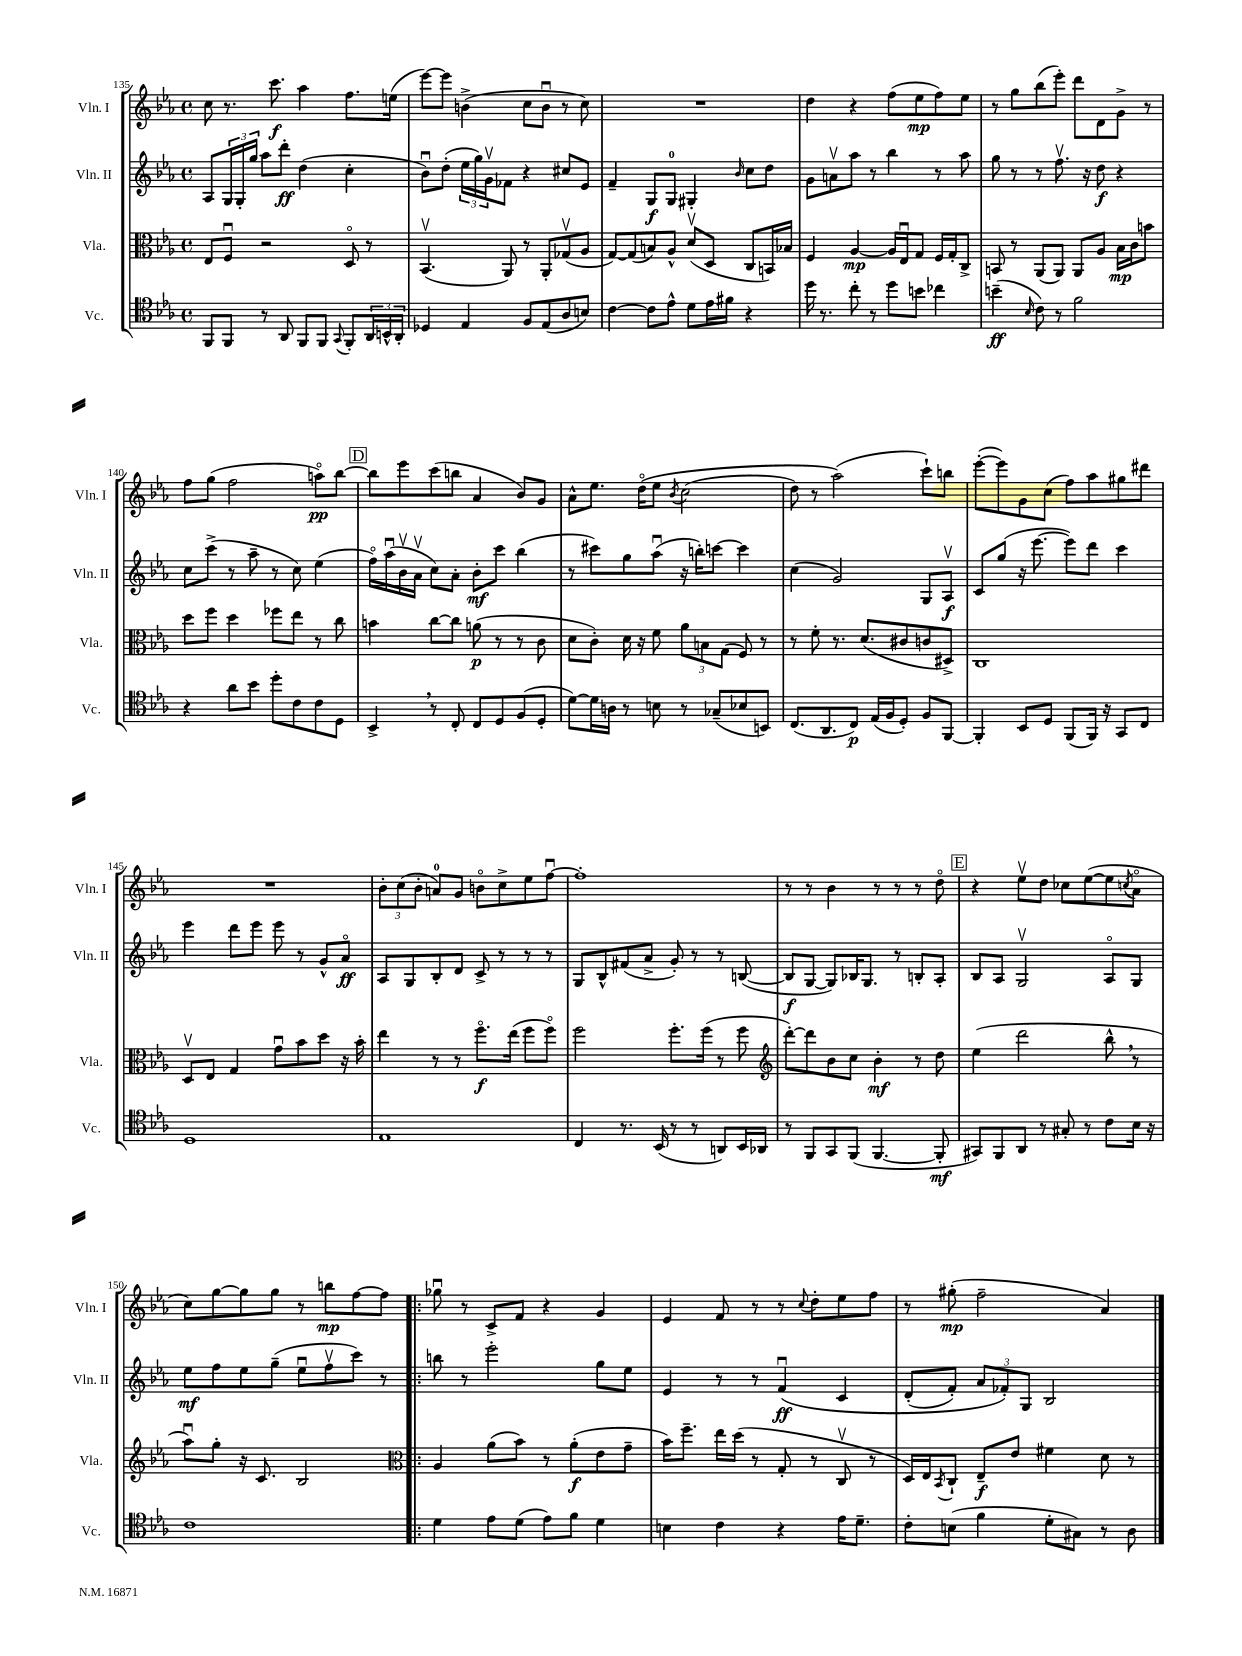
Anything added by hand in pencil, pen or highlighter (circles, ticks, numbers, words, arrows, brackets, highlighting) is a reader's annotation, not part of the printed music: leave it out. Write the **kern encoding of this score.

**kern	**dynam	**kern	**dynam	**kern	**dynam	**kern	**dynam
*part4	*part4	*part3	*part3	*part2	*part2	*part1	*part1
*staff4	*staff4	*staff3	*staff3	*staff2	*staff2	*staff1	*staff1
*I"Vc.	*	*I"Vla.	*	*I"Vln. II	*	*I"Vln. I	*
*I'Vc.	*	*I'Vla.	*	*I'Vln. II	*	*I'Vln. I	*
*clefC4	*	*clefC3	*	*clefG2	*	*clefG2	*
*k[b-e-a-]	*	*k[b-e-a-]	*	*k[b-e-a-]	*	*k[b-e-a-]	*
*M4/4	*	*M4/4	*	*M4/4	*	*M4/4	*
*met(c)	*	*met(c)	*	*met(c)	*	*met(c)	*
=135	=135	=135	=135	=135	=135	=135	=135
8FF/L	.	8E-/L	.	8A-/L	.	8cc\	.
8FF/J	.	8Fu/J	.	24G/L	.	8.r	.
.	.	.	.	24G'/	.	.	.
.	.	.	.	24gg/JJ	.	.	.
8r	.	2r	.	8aa-\L	.	.	.
.	.	.	.	.	.	8.ccc\	f
8AA-/	.	.	.	8ddd'\J	ff	.	.
8FF/L	.	.	.	(4dd\	.	4aa-\	.
8FF/J	.	.	.	.	.	.	.
8qqGG/	.	.	.	.	.	.	.
8FF'/L	.	8D/	.	4cc'\	.	8.ff\L	.
24AA-/L	.	8r	.	.	.	.	.
24BBn^^/	.	.	.	.	.	.	.
.	.	.	.	.	.	(16een\Jk	.
24AA-'/JJ	.	.	.	.	.	.	.
=136	=136	=136	=136	=136	=136	=136	=136
4D-X/	.	(4.BB-v/	.	8b-u\L)	.	[8eee-\L)	.
.	.	.	.	(8dd'\J	.	8eee-\J]	.
4E-/	.	.	.	24ee-\LL	.	(4bn^\	.
.	.	.	.	24gg\)	.	.	.
.	.	.	.	24gv\J	.	.	.
.	.	8AA-/)	.	8f-X\J	.	.	.
8F/L	.	8r	.	4r	.	8cc\L	.
(8E-/	.	8AA-'/L	.	.	.	8bu\J	.
8A-/	.	(8G-Xv/	.	8cc#X/L	.	8r	.
8Bn/J)	.	8A-/J	.	8e-/J	.	8cc\)	.
=137	=137	=137	=137	=137	=137	=137	=137
[4c\	.	[8G/L)	.	4f~/	.	1r	.
.	.	(8G/]	.	.	.	.	.
8c\L]	.	8Bn/)	.	8G/L	f	.	.
8e-^^\J	.	8A-^^/J	.	8G/J	.	.	.
8d\L	.	(8dv/L	.	4G#X'/	.	.	.
16e-\L	.	8D/J	.	.	.	.	.
16f#X\JJ	.	.	.	.	.	.	.
.	.	.	.	16qqb-/	.	.	.
4r	.	8C/L	.	8cc\L	.	.	.
.	.	16BBn/L)	.	8dd\J	.	.	.
.	.	16B-X/JJ	.	.	.	.	.
=138	=138	=138	=138	=138	=138	=138	=138
16dd\	.	4F/	.	8g\L	.	4dd\	.
8.r	.	.	.	.	.	.	.
.	.	.	.	8anv\	.	.	.
8cc'\	.	[4A-/	mp	8aa-\J	.	4r	.
8r	.	.	.	8r	.	.	.
8dd\L	.	16A-/LL]	.	4bb-\	.	(8ff\L	.
.	.	16E-u/J	.	.	.	.	.
8bn\J	.	8G/J	.	.	.	8ee-\	mp
4cc-X\	.	16F/LL	.	8r	.	8ff\)	.
.	.	16G'/J	.	.	.	.	.
.	.	8C^/J	.	8aa-\	.	8ee-\J	.
=139	=139	=139	=139	=139	=139	=139	=139
(4bn~\	ff	8BBn/	.	8gg\	.	8r	.
.	.	8r	.	8r	.	8gg\L	.
16qqB-/	.	.	.	.	.	.	.
8c\)	.	(8AA-/L	.	8r	.	(8bb-\	.
8r	.	8AA-/J)	.	8.ffv\	.	8eee-'\J)	.
2f\	.	8AA-/L	.	.	.	8ddd\L	.
.	.	.	.	16r	.	.	.
.	.	8A-/J	.	8dd\	f	8d\	.
.	.	16B-\LL	mp	4r	.	8g^\J	.
.	.	16c\J	.	.	.	.	.
.	.	8bn\J	.	.	.	8r	.
!!LO:LB:g=z
=140	=140	=140	=140	=140	=140	=140	=140
4r	.	8dd\L	.	8cc\L	.	8ff\L	.
.	.	8ff\J	.	(8ccc^\J	.	(8gg\J	.
8a-\L	.	4dd\	.	8r	.	2ff\	.
8b-\J	.	.	.	8aa-~\	.	.	.
8dd'\L	.	8ff-X\L	.	8r	.	.	.
8c\	.	8ee-\J	.	8cc\)	.	.	.
8c\	.	8r	.	(4ee-\	.	8aan\L)	pp
8D\J	.	8cc\	.	.	.	[8bb-\J	.
!!LO:REH:place=s1:t=D
=141	=141	=141	=141	=141	=141	=141	=141
4BB-^,/	.	4bn\	.	16ff\LL)	.	8bb-\L]	.
.	.	.	.	(16aa-u\	.	.	.
.	.	.	.	16b-v\	.	8eee-\	.
.	.	.	.	16a-v\JJ	.	.	.
8r	.	[8cc\L	.	8cc\L)	.	(8ccc\	.
8C'/	.	8cc\J]	.	8a-'\J	.	8bbn\J	.
8C/L	.	(8an\	p	8b-'\L	mf	4a-/	.
8D/	.	8r	.	8ccc\J	.	.	.
(8F/	.	8r	.	(4bb-\	.	8b-/L)	.
8D'/J	.	8c\	.	.	.	8g/J	.
=142	=142	=142	=142	=142	=142	=142	=142
[8d\L)	.	8d\L	.	8r	.	8a-^^\L	.
16d\L]	.	8c'\J)	.	8ccc#X\L)	.	8.ee-\J	.
16An\JJ	.	.	.	.	.	.	.
8r	.	16d\	.	8gg\	.	.	.
.	.	16r	.	.	.	(16dd\KL	.
8Bn\	.	8f\	.	(8aa-u\J	.	8ee-\J	.
.	.	.	.	.	.	8qb-/	.
8r	.	12a-\L	.	16r	.	(2cc\	.
.	.	.	.	16bbn'\KL)	.	.	.
.	.	12Bn\	.	.	.	.	.
(8G-X~/L	.	.	.	[8cccn\J	.	.	.
.	.	(12G\J	.	.	.	.	.
8B-X/	.	8F/)	.	4ccc\]	.	.	.
8BBn/J)	.	8r	.	.	.	.	.
=143	=143	=143	=143	=143	=143	=143	=143
(8.C/L	.	8r	.	(4cc\	.	8dd\)	.
.	.	8f'\	.	.	.	8r	.
8.AA-/	.	.	.	.	.	.	.
.	.	8.r	.	2g/)	.	(2aa-\)	.
8C/J)	p	.	.	.	.	.	.
.	.	(8.d/L	.	.	.	.	.
(16E-/LL	.	.	.	.	.	.	.
16F/J	.	.	.	.	.	.	.
8D'/J)	.	8c#X/	.	.	.	.	.
8F/L	.	8cn/	.	8G/L	.	8ccc`\L)	.
[8FF/J	.	8D#X^/J)	.	8A-v/J	f	8bbn\J	.
=144	=144	=144	=144	=144	=144	=144	=144
4FF'/]	.	1C	.	8c/L	.	([8eee-'\L	.
.	.	.	.	(8gg/J	.	8eee-\])	.
8BB-/L	.	.	.	16r	.	8g\	.
.	.	.	.	[8.eee-\	.	.	.
8D/J	.	.	.	.	.	(8cc\J	.
(8FF/L	.	.	.	8eee-\L])	.	8ff\L)	.
16FF/Jk)	.	.	.	8ddd\J	.	8aa-\	.
16r	.	.	.	.	.	.	.
8GG/L	.	.	.	4ccc\	.	8gg#X\	.
8C/J	.	.	.	.	.	8ddd#X\J	.
!!LO:LB:g=z
=145	=145	=145	=145	=145	=145	=145	=145
1D	.	8Dv/L	.	4eee-\	.	1r	.
.	.	8E-/J	.	.	.	.	.
.	.	4G/	.	8ddd\L	.	.	.
.	.	.	.	8eee-\J	.	.	.
.	.	8gu\L	.	8eee-\	.	.	.
.	.	8b-\	.	8r	.	.	.
.	.	8dd\J	.	8g^^/L	.	.	.
.	.	16r	.	8a-/J	ff	.	.
.	.	16b-'\	.	.	.	.	.
=146	=146	=146	=146	=146	=146	=146	=146
1E-	.	4ee-\	.	8A-/L	.	12b-'\L	.
.	.	.	.	.	.	(12cc\	.
.	.	.	.	8G/	.	.	.
.	.	.	.	.	.	12b-'\J	.
.	.	8r	.	8B-'/	.	8an/L)	.
.	.	8r	.	8d/J	.	8g/J	.
.	.	8.ff\L	f	8c^/	.	8bn\L	.
.	.	.	.	8r	.	8cc^\	.
.	.	(16ee-\Jk	.	.	.	.	.
.	.	8ff\L	.	8r	.	8ee-\	.
.	.	8ff\J)	.	8r	.	[8ffu\J	.
=147	=147	=147	=147	=147	=147	=147	=147
4C/	.	2ff\	.	8G/L	.	1ff']	.
.	.	.	.	8B-^^/	.	.	.
8.r	.	.	.	(8f#X/	.	.	.
.	.	.	.	8a-^/J	.	.	.
(16BB-/	.	.	.	.	.	.	.
8r	.	8.ff'\L	.	8g'/)	.	.	.
8r	.	.	.	8r	.	.	.
.	.	(16ff\Jk	.	.	.	.	.
8AAn/L)	.	8r	.	8r	.	.	.
16BB-/L	.	8ff\	.	([8Bn/	.	.	.
16AA-X/JJ	.	.	.	.	.	.	.
=148	=148	=148	=148	=148	=148	=148	=148
*	*	*clefG2	*	*	*	*	*
8r	.	[8ddd'\L)	.	8B/L]	f	8r	.
8FF/L	.	8ddd\]	.	[8G/J	.	8r	.
8GG/	.	8b-\	.	8G/L])	.	4b-\	.
(8FF/J	.	8cc\J	.	16B-X/K	.	.	.
.	.	.	.	8.G/J	.	.	.
[4.FF/	.	4b-'\	mf	.	.	8r	.
.	.	.	.	8r	.	8r	.
.	.	8r	.	8Bn'/L	.	8r	.
8FF'/]	mf	8dd\	.	8A-'/J	.	8dd\	.
!!LO:REH:place=s1:t=E
=149	=149	=149	=149	=149	=149	=149	=149
8GG#X/L)	.	(4ee-\	.	8B-/L	.	4r	.
8FF/	.	.	.	8A-/J	.	.	.
8AA-/J	.	2ddd\	.	2Gv/	.	8ee-v\L	.
8r	.	.	.	.	.	8dd\J	.
8G#X'/	.	.	.	.	.	8cc-X\L	.
8r	.	.	.	.	.	([8ee-\	.
8c\L	.	8bb-^^,\	.	8A-/L	.	8ee-\]	.
.	.	.	.	.	.	8qccn/	.
16B-\Jk	.	8r	.	8G/J	.	8a-\J	.
16r	.	.	.	.	.	.	.
!!LO:LB:g=z
=150	=150	=150	=150	=150	=150	=150	=150
1c	.	8aa-u\L)	.	8ee-\L	mf	8cc\L)	.
.	.	8gg'\J	.	8ff\	.	[8gg\	.
.	.	16r	.	8ee-\	.	8gg\]	.
.	.	8.c/	.	.	.	.	.
.	.	.	.	(8gg~\J	.	8gg\J	.
.	.	2B-/	.	8ee-u\L	.	8r	.
.	.	.	.	8ffv\	.	8bbn\L	mp
.	.	.	.	8ccc\J)	.	[8ff\	.
.	.	.	.	8r	.	8ff\J]	.
=151!|:	=151!|:	=151!|:	=151!|:	=151!|:	=151!|:	=151!|:	=151!|:
*	*	*clefC3	*	*	*	*	*
4d\	.	4A-/	.	8bbn\	.	8gg-Xu\	.
.	.	.	.	8r	.	8r	.
8e-\L	.	(8a-\L	.	2eee-'\	.	8c^/L	.
(8d\J	.	8b-\J)	.	.	.	8f/J	.
8e-\L)	.	8r	.	.	.	4r	.
8f\J	.	(8a-'\L	f	.	.	.	.
4d\	.	8e-\	.	8gg\L	.	4g/	.
.	.	8g~\J	.	8ee-\J	.	.	.
=152	=152	=152	=152	=152	=152	=152	=152
4Bn\	.	16b-\KL)	.	4e-/	.	4e-/	.
.	.	8.ff~\J	.	.	.	.	.
4c\	.	16ee-\LL	.	8r	.	8f/	.
.	.	(16dd\JJ	.	.	.	.	.
.	.	8r	.	8r	.	8r	.
4r	.	8G'/	.	(4fu/	ff	8r	.
.	.	.	.	.	.	8qqcc/	.
.	.	8r	.	.	.	8dd'\L	.
16e-\KL	.	8Cv/	.	4c/	.	8ee-\	.
8.d~\J	.	.	.	.	.	.	.
.	.	8r	.	.	.	8ff\J	.
=153	=153	=153	=153	=153	=153	=153	=153
8c'\L	.	16D/LL)	.	(8d'/L	.	8r	.
.	.	16E-/J	.	.	.	.	.
.	.	8qBB-/	.	.	.	.	.
(8Bn\J	.	8C`/J	.	8f'/J)	.	(8gg#X'\	mp
4f\	.	8E-~/L	f	12a-/L	.	2ff~\	.
.	.	.	.	12f-X'/)	.	.	.
.	.	8e-/J	.	.	.	.	.
.	.	.	.	12G/J	.	.	.
8d'\L	.	4f#X\	.	2B-/	.	.	.
8G#X\J)	.	.	.	.	.	.	.
8r	.	8d\	.	.	.	4a-/)	.
8A-\	.	8r	.	.	.	.	.
==	==	==	==	==	==	==	==
*-	*-	*-	*-	*-	*-	*-	*-
